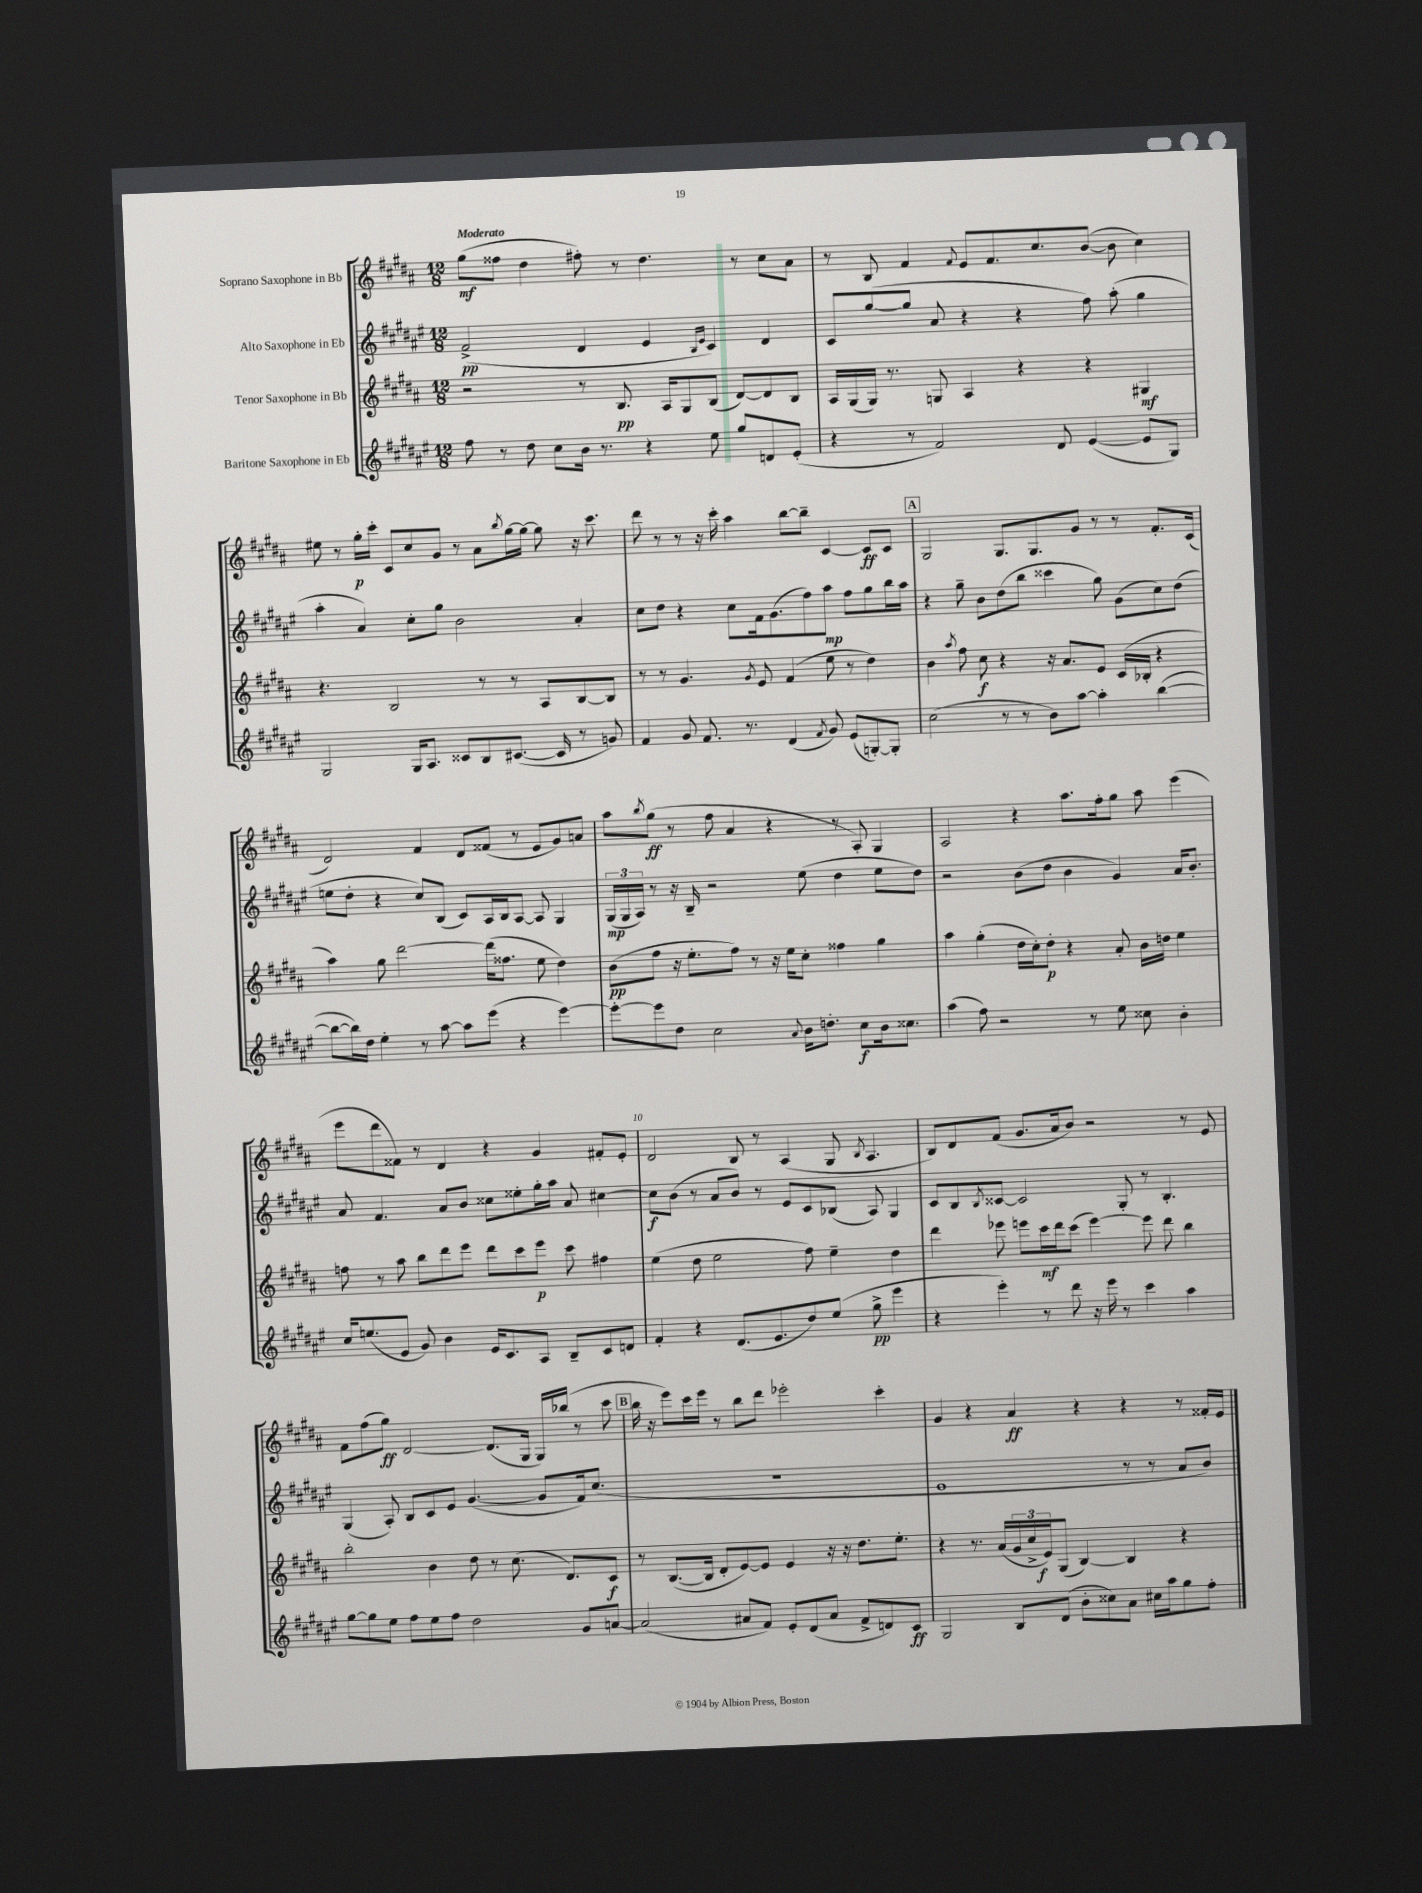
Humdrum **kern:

**kern	**kern	**kern	**kern
*staff4	*staff3	*staff2	*staff1
*clefG2	*clefG2	*clefG2	*clefG2
*k[f#c#g#d#a#e#]	*k[f#c#g#d#a#]	*k[f#c#g#d#a#e#]	*k[f#c#g#d#a#]
*M12/8	*M12/8	*M12/8	*M12/8
8ff#	2r	(2f#^	(8gg#
8r	.	.	8ff##
8dd#	.	.	4dd#
8cc#	.	.	.
16b	8r	4d#	8ff#')
8.r	.	.	.
.	8.B	.	8r
4r	.	4e#	4.dd#
.	16A#	.	.
.	8G#	.	.
.	.	16qqB	.
.	.	16qqe#	.
8ee#	(8B	4c#)	.
8gg#	[8d#)	.	8r
8d	8d#]	4d#	8cc#
(8e#'	8B	.	8a#
=	=	=	=
4r	16A#	8c#	8r
.	(16G#	.	.
.	16G#)	([8gg#	8B
.	8.r	.	.
8r	.	8gg#]	4f#
2f#)	8G	8a#	.
.	.	.	8qqf#
.	4A#	4r	8e
.	.	.	8.f#
.	4r	4r	.
.	.	.	8.cc#
8d#	.	.	.
([4e#	4r	8ff#)	([8b
.	.	(8aa#'	8b]
8e#]	4G#	4gg#	4cc#)
8G#)	.	.	.
=	=	=	=
2G#	4.r	4aa#'	8ee#
.	.	.	8r
.	.	4a#)	16gg#'
.	.	.	16ccc#'
.	2B	.	8c#
16G#	.	8cc#'	8cc#
8.A#	.	.	.
.	.	8gg#	8g#
8c##	.	2b	8r
8B	8r	.	8a#
.	.	.	8qbb
([8.c#	8r	.	[16gg#
.	.	.	16gg#_
.	8A#	.	8gg#]
16c#]	.	.	.
8r	[8B	4a#'	16r
.	.	.	8.ccc#
8g)	8B]	.	.
=	=	=	=
4f#	8r	8cc#	8ddd#
.	8r	8dd#	8r
8g#	4.g#	4r	8r
8.f#	.	.	16r
.	.	.	16ccc#'
.	.	8cc#	4aa#
8.r	.	.	.
.	8qg#	.	.
.	8e	16f#	.
.	.	(8.g#	.
(4d#	(4f#	.	[8bb
.	.	8ff#)	8bb~]
8qf#	.	.	.
8g#)	8ee	8aa#	[4c#
(8e#	8r	8ff#	.
[8G')	4dd#)	8gg#	8c#]
8G']	.	16bb	8c#
.	.	16aa#	.
=	=	=	=
(2cc#	4b	4r	2G#
.	8qaa#	.	.
.	8ff#	8gg#~	.
.	8cc#	8b	.
8r	4r	(8dd#	8.G#
8r	.	8bb	.
.	.	.	8.G#
8b)	16r	4ccc##	.
.	8.a#	.	.
[8aa#	.	.	8g#
4aa#']	8e	8gg#)	8r
.	(16c#	(8g#	8r
.	16B-'	.	.
([4bb	4r	8cc#)	8.f#'
.	.	(8dd#	.
.	.	.	(16c#
=	=	=	=
8bb_	4aa#)	8ee	2d#)
16bb])	.	8dd#'	.
16dd#	.	.	.
4ee#'	8gg#	4r	.
.	[2ddd#	.	.
8r	.	8cc#)	4f#
[8aa#	.	(8B	.
8aa#]	.	8c#)	8d#
(8eee#	(16ddd#]	16A#	(8f##
.	8.ff##	16B	.
4r	.	[8A#	8r
.	8ee	8A#]	8e
[4eee#)	4dd#)	4G#	8g#)
.	.	.	8a
=	=	=	=
8eee#'_	(8b	(24G#	8aa#
.	.	24G#	.
.	.	24A#)	.
.	.	.	8qbb
8eee#]	8ff#	8r	(8gg#
8dd#	16r	16r	8r
.	8.ee'	16B~	.
2cc#	.	2r	8ff#
.	8ff#)	.	4a#
.	8r	.	.
.	16r	.	4r
.	16ee	.	.
8qqa#	.	.	.
16b	8cc#'	(8ee#	.
8.dd'	.	.	.
.	4ff##	4dd#	8r
8cc#	.	.	8A#')
16b	4gg#	8ee#	4G#
8.cc##	.	.	.
.	.	8dd#)	.
=	=	=	=
(4aa#	4aa#	2r	2A#
8ff#)	(4gg#'	.	.
2r	.	.	.
.	16dd#	(8b	4r
.	16cc#')	.	.
.	8dd#'	8dd#	.
.	4r	4b	8.aa#
8r	.	.	.
.	.	.	16ff#'
8ee#	8a#'	4g#)	8gg#
8cc##	16b	.	8aa#
.	16dd	.	.
4b'	4ee	16a#	(4eee
.	.	8.b'	.
=	=	=	=
16cc#	8ff	8a#	8eee
(8.ee	.	.	.
.	8r	4.f#	8ddd#
8e#	8aa#	.	8f##)
8g#)	8bb	.	8r
4b	8ddd#	8a#	4d#
.	8eee	8b	.
16e#	8ddd#	8cc##	4r
8.c#	.	.	.
.	8ccc#	8ee##'	.
8A#	8eee	16gg#'	4g#
.	.	16aa#	.
8B~	8ccc#	8a#	.
8c#	4ff#	[4cc#	8f#'
8d	.	.	8e'
=	=	=	=
4f#'	(4ee	8cc#]	2d#
.	.	(8b	.
4r	8dd#	8r	.
.	2ee	8a#	.
(8.d#	.	8b)	8B
.	.	8r	8r
8.e#	.	.	.
.	.	8e#	(4A#
8dd#)	8ff#)	8c#	.
(8ee#	4ee~	(8B-	8G#
.	.	.	8qB
8gg#^	.	8A#)	4.A#
4eee#	4dd#	4G#	.
=	=	=	=
4r	4ddd#	8c#	8B)
.	.	8B	8d#
.	.	8qB	.
4eee#')	8eee-	[8c##	(8f#
.	8eee	2c##]	8.g#
8r	16ccc#	.	.
.	16ddd#	.	16a#
8ddd#	(8ccc#	.	8b)
16r	[4eee)	.	2r
16eee#	.	.	.
8r	.	8G#'	.
4ccc#	8eee]	8r	.
.	8ddd#	4.B'	.
4aa#	4bb	.	8r
.	.	.	8e
=	=	=	=
[8gg#	2bb'	(4G#	8f#
8gg#]	.	.	(8ff#
8ee#	.	8A#')	8gg#)
8ff#	.	8B	[2d#
8ee#	4b	8c#	.
8ff#	.	8e#	.
2dd#	8dd#	([4.g#	.
.	8r	.	(8.d#]
.	(8.cc#	.	.
.	.	.	16G#
.	.	8g#]	16G#)
.	8.d#)	.	(16bb-
8g#	.	16f#)	8r
.	.	(8.cc#	.
[8a	8c#	.	8ccc#
=	=	=	=
(2a]	8r	1.r	16bb
.	.	.	16r
.	([8.B	.	8eee)
.	.	.	16ccc#
.	16B]	.	16eee
.	8d#'	.	8r
8a#	[8e)	.	8bb
8f#)	8e]	.	8ddd#
8e#'	4e	.	2eee-'
(8d#	.	.	.
8a#	16r	.	.
.	16r	.	.
8f#^	8.dd#	.	.
8d)	.	.	4ccc#'
.	8.ee'	.	.
8c#	.	.	.
=	=	=	=
2G#	4r	1e#	4g#
.	8.r	.	4r
.	(16a#	.	.
8B	24g#	.	4a#
.	24cc#^	.	.
.	24e)	.	.
(8d#	(8G#	.	.
8b'	[4B)	.	4r
8cc##)	.	.	.
8a#	4B]	8r	4r
16cc#	.	8r	.
16aa#	.	.	.
8gg#	4r	8a#	8r
8ff#'	.	8b)	16f##'
.	.	.	16e
==	==	==	==
*-	*-	*-	*-
